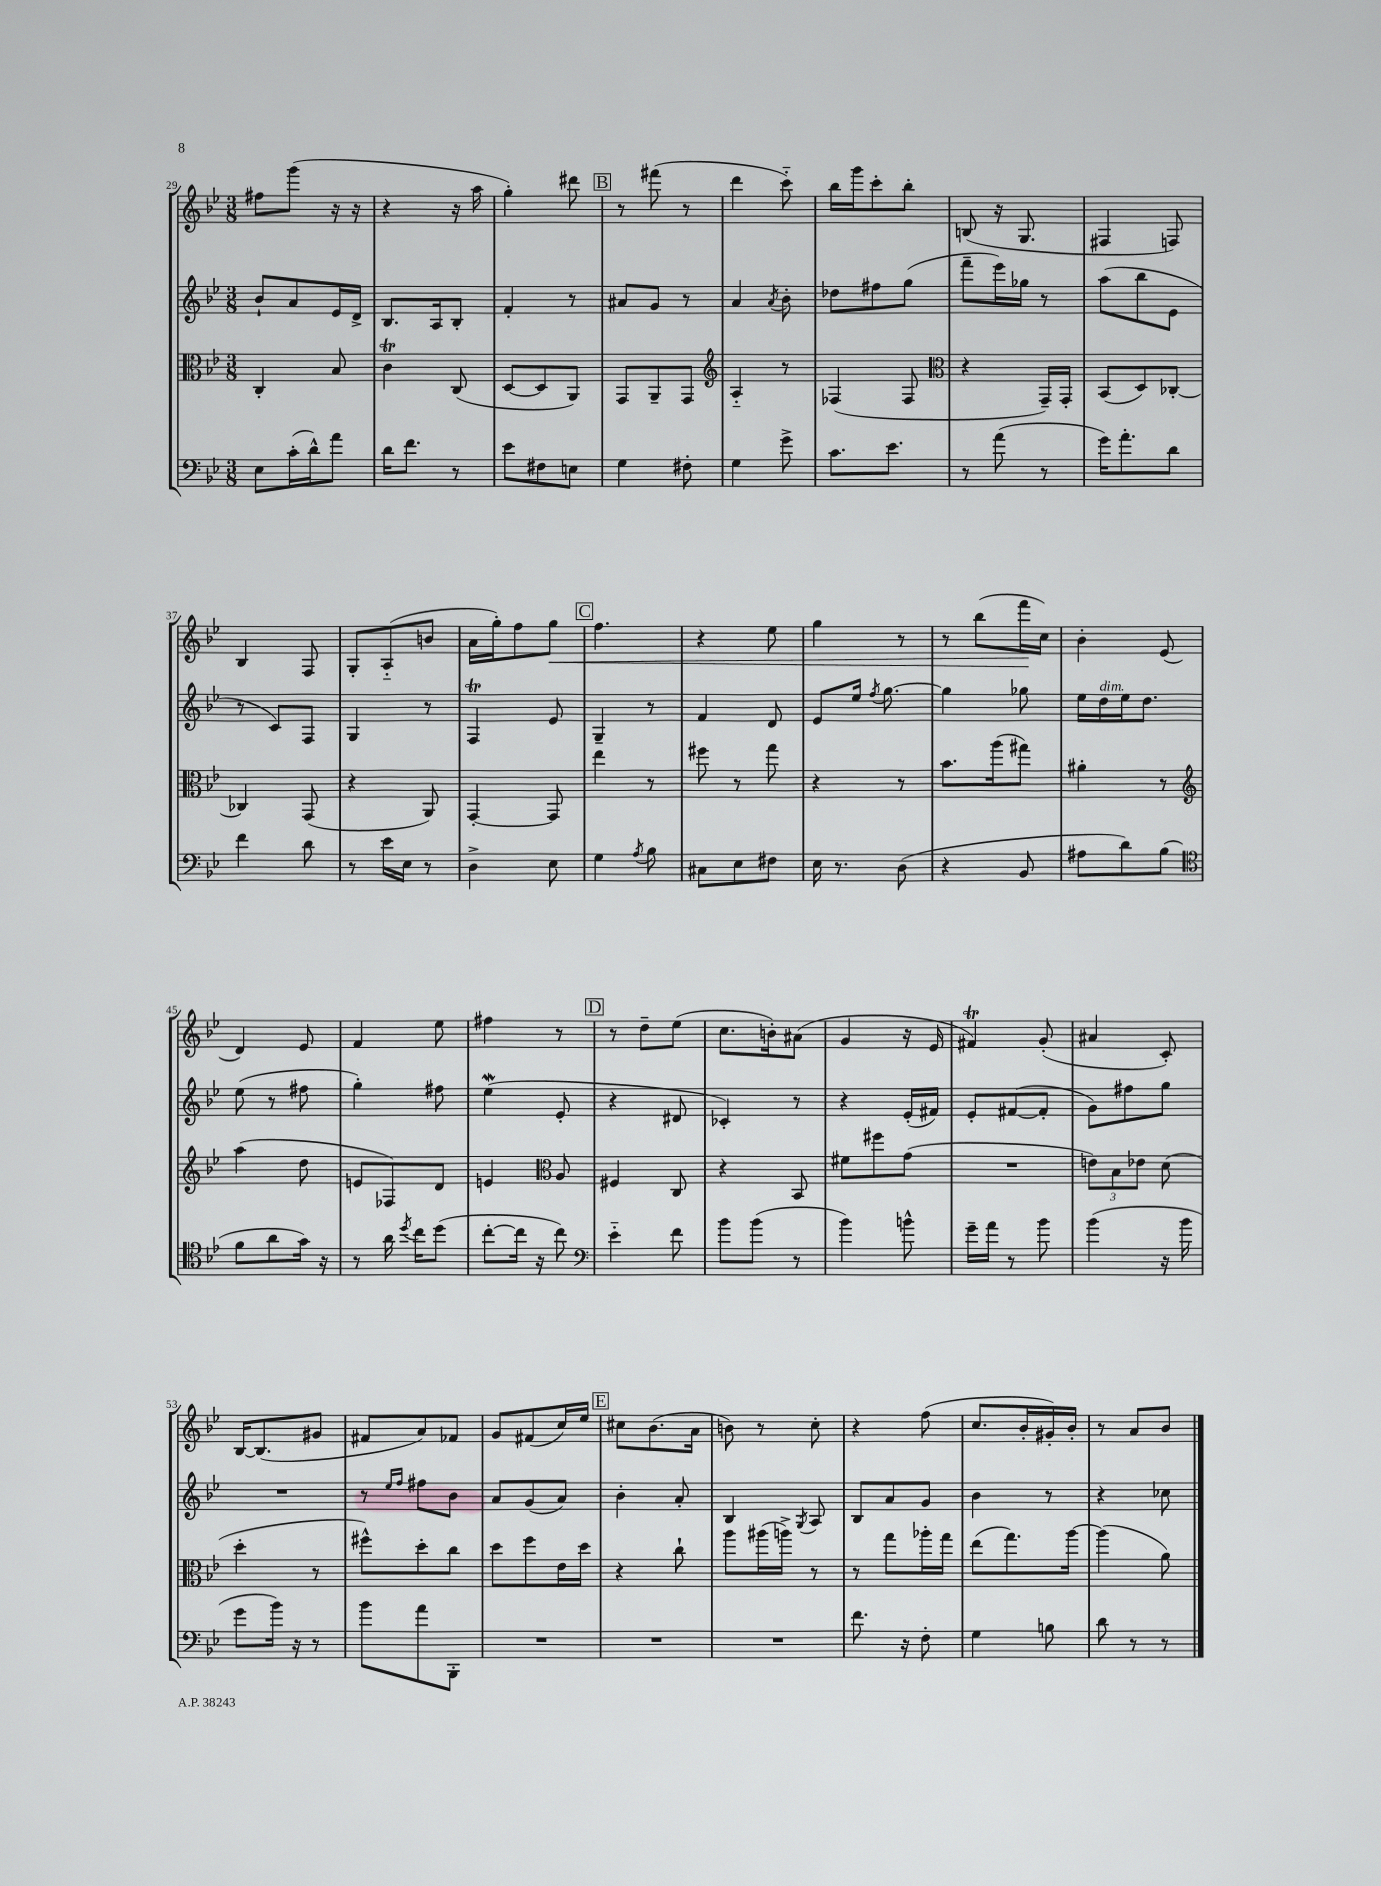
<<
\new StaffGroup <<
\new Staff = "s0" {
    \clef treble \key bes \major \numericTimeSignature \time 3/8
    \autoBeamOff fis''8[ g'''8]( r16 r16 |
    r4 r16 a''16 |
    g''4-.) dis'''8 |
    \mark \markup { \box "B" } r8 fis'''8( r8 |
    d'''4 c'''8-_) |
    bes''16[ g'''16 c'''8-. bes''8]-. |
    b8( r16 g8. |
    fis4 f8) |
    bes4 f8 |
    g8[-. a8-_( b'8] |
    a'16[ g''16-.) f''8 g''8]\< |
    \mark \markup { \box "C" } f''4. |
    r4 ees''8 |
    g''4 r8 |
    r8 bes''8[( f'''16\! c''16]) |
    bes'4-. ees'8( |
    d'4) ees'8 |
    f'4 ees''8 |
    fis''4 r8 |
    \mark \markup { \box "D" } r8 d''8[-- ees''8]( |
    c''8.[ b'16-.) ais'8]( |
    g'4 r16 ees'16 |
    fis'4\trill) g'8-.( |
    ais'4 c'8-.) |
    bes16[~ bes8.( gis'8] |
    fis'8[ a'8) fes'8] |
    g'8[ fis'8( c''16) ees''16] |
    \mark \markup { \box "E" } cis''8[ bes'8.( a'16] |
    b'8) r8 c''8-. |
    r4 f''8( |
    c''8.[ bes'16-. gis'16-.) bes'16]-. |
    r8 a'8[ bes'8] \bar "|." |
}
\new Staff = "s1" {
    \clef treble \key bes \major \numericTimeSignature \time 3/8
    \autoBeamOff bes'8[-! a'8 ees'16 d'16]-> |
    bes8.[ a16 bes8]-. |
    f'4-. r8 |
    \mark \markup { \box "B" } ais'8[ g'8] r8 |
    a'4 \acciaccatura { a'8 } bes'8-. |
    des''8[ fis''8 g''8]( |
    f'''8[-- ees'''16) ges''16] r8 |
    a''8[( bes''8 ees'8] |
    r8 c'8[) f8] |
    g4 r8 |
    f4\trill ees'8 |
    \mark \markup { \box "C" } g4-- r8 |
    f'4 d'8 |
    ees'8[ ees''16] \acciaccatura { f''8 } g''8.~ |
    g''4 ges''8 |
    ees''16[ d''16^\markup { \italic "dim." } ees''16 d''8.] |
    ees''8( r8 fis''8 |
    g''4-.) fis''8 |
    ees''4\mordent( ees'8-. |
    \mark \markup { \box "D" } r4 dis'8 |
    ces'4-.) r8 |
    r4 ees'16[-.( fis'16]) |
    ees'8[-. fis'8~( fis'8]-. |
    g'8[) fis''8 g''8] |
    R4. |
    r8 \grace { ees''16[ f''16] } fis''8[ bes'8] |
    a'8[ g'8( a'8]) |
    \mark \markup { \box "E" } bes'4-. a'8-. |
    bes4 \acciaccatura { g8 } a8 |
    bes8[ a'8 g'8] |
    bes'4 r8 |
    r4 ces''8 \bar "|." |
}
\new Staff = "s2" {
    \clef alto \key bes \major \numericTimeSignature \time 3/8
    \autoBeamOff c4-. bes8 |
    c'4\trill c8( |
    d8[~ d8 a,8]) |
    \mark \markup { \box "B" } g,8[ a,8-- g,8] |
    \clef treble a4-_ r8 |
    fes4( fes8 |
    \clef alto r4 g,16[--) g,16]-. |
    bes,8[( d8) ces8]~-. |
    ces4 g,8( |
    r4 a,8) |
    g,4~-. g,8 |
    \mark \markup { \box "C" } ees''4 r8 |
    fis''8 r8 g''8 |
    r4 r8 |
    bes'8.[ a''16( gis''8]) |
    ais'4-. r8 |
    \clef treble a''4( d''8 |
    e'8[ fes8) d'8] |
    e'4 \clef alto a8 |
    \mark \markup { \box "D" } fis4 c8 |
    r4 bes,8 |
    fis'8[ fis''8 g'8]( |
    R4. |
    \tuplet 3/2 { e'8[) bes8 ees'8] } d'8( |
    d''4-. r8 |
    fis''8[-^) d''8-. c''8] |
    d''8[ f''8 ees'16 d''16] |
    \mark \markup { \box "E" } r4 c''8-! |
    a''8[ ais''16( a''16]->) r8 |
    r8 g''8[ aes''16-. g''16] |
    ees''8[( g''8.) a''16]~ |
    a''4( a'8) \bar "|." |
}
\new Staff = "s3" {
    \clef bass \key bes \major \numericTimeSignature \time 3/8
    \autoBeamOff ees8[ c'16-.( d'16-^) a'8] |
    d'16[ f'8.] r8 |
    ees'8[ fis8 e8] |
    \mark \markup { \box "B" } g4 fis8-. |
    g4 g'8-> |
    c'8.[ ees'8.] |
    r8 a'8( r8 |
    g'16[) a'8.-. d'8] |
    f'4 d'8 |
    r8 ees'16[ ees16] r8 |
    d4-> ees8 |
    \mark \markup { \box "C" } g4 \acciaccatura { a8 } bes8 |
    cis8[ ees8 fis8] |
    ees16 r8. d8( |
    r4 bes,8 |
    ais8[ d'8) bes8]( |
    \clef tenor f'8[ a'8 g'16]) r16 |
    r8 a'16 \acciaccatura { d''8 } c''16[ d''8]( |
    c''8[~-. c''16] r16 c''8) |
    \mark \markup { \box "D" } \clef bass ees'4-_ f'8 |
    bes'8[ bes'8]( r8 |
    bes'4) b'8-^ |
    g'16[-- a'16] r8 bes'8 |
    bes'4( r16 bes'16 |
    g'8[ bes'16]) r16 r8 |
    bes'8[ a'8 bes,,8]-. |
    R4. |
    \mark \markup { \box "E" } R4. |
    R4. |
    f'8. r16 f8-. |
    g4 b8 |
    d'8 r8 r8 \bar "|." |
}
>>
>>
\layout { \context { \Score currentBarNumber = #29 } }
